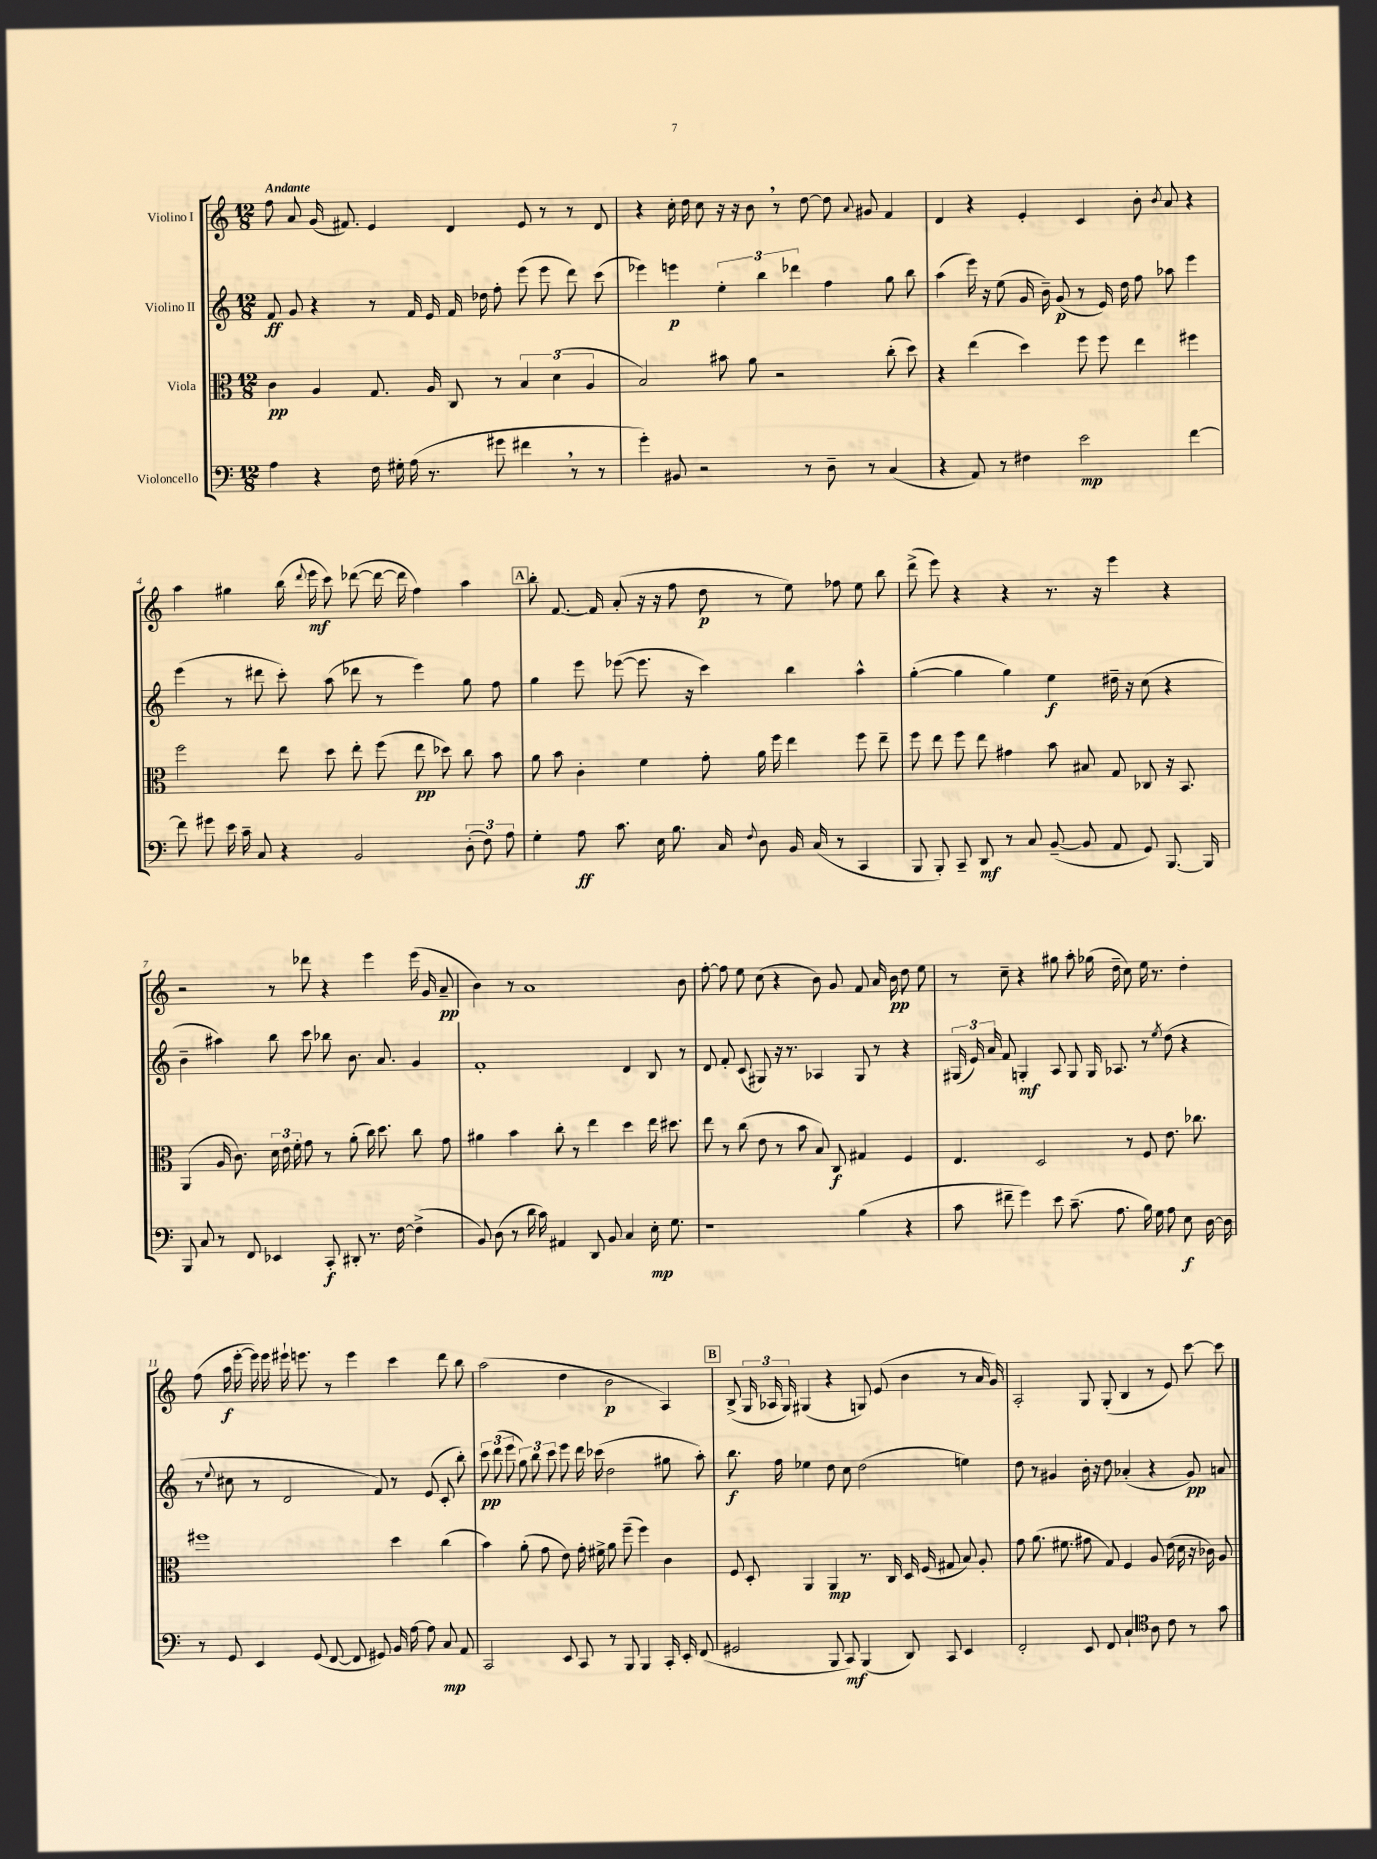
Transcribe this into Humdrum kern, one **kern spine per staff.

**kern	**dynam	**kern	**dynam	**kern	**dynam	**kern	**dynam
*part4	*part4	*part3	*part3	*part2	*part2	*part1	*part1
*staff4	*staff4	*staff3	*staff3	*staff2	*staff2	*staff1	*staff1
*I"Violoncello	*	*I"Viola	*	*I"Violino II	*	*I"Violino I	*
*clefF4	*	*clefC3	*	*clefG2	*	*clefG2	*
*k[]	*	*k[]	*	*k[]	*	*k[]	*
*M12/8	*	*M12/8	*	*M12/8	*	*M12/8	*
=1	=1	=1	=1	=1	=1	=1	=1
!	!	!	!	!	!	!LO:TX:a:B:t=Andante	!
4A\	.	4c\	pp	8f/	ff	8ff\	.
.	.	.	.	8g/	.	8a/	.
4r	.	4A/	.	4r	.	(16g/	.
.	.	.	.	.	.	8.f#X/)	.
16F\	.	8.G/	.	8r	.	4e/	.
16G#X'\	.	.	.	.	.	.	.
(16A\	.	.	.	16f/	.	.	.
8.r	.	16A/	.	16e/	.	.	.
.	.	8C/	.	16f/	.	4d/	.
.	.	.	.	16dd-X\	.	.	.
8g#X\	.	8r	.	8ff'\	.	.	.
4f#X,\	.	6B/	.	(8eee\	.	8e/	.
.	.	.	.	8eee\	.	8r	.
.	.	(6d\	.	.	.	.	.
8r	.	.	.	8ddd\)	.	8r	.
.	.	6A/	.	.	.	.	.
8r	.	.	.	(8ccc\	.	8d/	.
=2	=2	=2	=2	=2	=2	=2	=2
4g'\)	.	2B/)	.	4eee-X\)	.	4r	.
8BB#X/	.	.	.	4eeen\	p	16cc'\	.
.	.	.	.	.	.	16dd\	.
2r	.	.	.	.	.	8cc\	.
.	.	8b#X\	.	6ee'\	.	16r	.
.	.	.	.	.	.	16r	.
.	.	8a\	.	.	.	8b,\	.
.	.	.	.	6bb\	.	.	.
.	.	2r	.	.	.	8r	.
.	.	.	.	6ddd-X\	.	.	.
8r	.	.	.	.	.	[8dd\	.
8D~\	.	.	.	4ff\	.	8dd\]	.
.	.	.	.	.	.	8qqa/	.
8r	.	.	.	.	.	8g#X/	.
(4C/	.	(8cc'\	.	8gg\	.	4f/	.
.	.	8dd\)	.	8bb\	.	.	.
=3	=3	=3	=3	=3	=3	=3	=3
4r	.	4r	.	(4aa\	.	4d/	.
8AA/)	.	(4ee\	.	16eee\)	.	4r	.
.	.	.	.	16r	.	.	.
8r	.	.	.	(8ee\	.	.	.
4F#X\	.	4dd\)	.	16g/	.	4e'/	.
.	.	.	.	16b~\)	.	.	.
.	.	.	.	(8g/	p	.	.
2e\	mp	8ff\	.	8r	.	4c/	.
.	.	8ff\	.	16e/)	.	.	.
.	.	.	.	16dd\	.	.	.
.	.	4ee\	.	8ff\	.	8b'\	.
.	.	.	.	.	.	8qb/	.
.	.	.	.	8aa-X\	.	8a/	.
[4f\	.	4ff#X\	.	4eee\	.	4r	.
!!LO:LB:g=z
=4	=4	=4	=4	=4	=4	=4	=4
8f\]	.	2ff\	.	(4eee\	.	4aa\	.
8g#X\	.	.	.	.	.	.	.
16e\	.	.	.	8r	.	4gg#X\	.
16c~\	.	.	.	.	.	.	.
8C/	.	.	.	8ddd#X\	.	.	.
4r	.	8ee\	.	8ccc'\)	.	(16bb\	.
.	.	.	.	.	.	8qqddd/	.
.	.	.	.	.	.	16eee\	mf
.	.	8dd\	.	(8aa\	.	8ccc\)	.
2BB/	.	8ee'\	.	8ddd-X\	.	([8ddd-X\	.
.	.	(8ff\	.	8r	.	16ddd-\_	.
.	.	.	.	.	.	16ddd-\]	.
.	.	8ee\	pp	4eee\)	.	4ff\)	.
.	.	8dd-X\)	.	.	.	.	.
(12D'\	.	8cc\	.	8gg\	.	4aa\	.
12F\)	.	.	.	.	.	.	.
.	.	8b\	.	8ff\	.	.	.
12A\	.	.	.	.	.	.	.
!!LO:REH:place=s1:t=A
=5	=5	=5	=5	=5	=5	=5	=5
4G'\	.	8a\	.	4gg\	.	8bb'\	.
.	.	8b\	.	.	.	[8.f/	.
8A\	ff	4c'\	.	8eee\	.	.	.
.	.	.	.	.	.	16f/]	.
8.c\	.	.	.	([8eee-X\	.	(8a'/	.
.	.	4f\	.	8.eee-\]	.	16r	.
16E\	.	.	.	.	.	16r	.
8.B\	.	.	.	.	.	8ff\	.
.	.	.	.	16r	.	.	.
.	.	8g'\	.	4ccc\)	.	8dd\	p
16C/	.	.	.	.	.	.	.
8qqF/	.	.	.	.	.	.	.
8D\	.	16a\	.	.	.	8r	.
.	.	16ff\	.	.	.	.	.
16BB/	.	4ee\	.	4bb\	.	8ee\)	.
(16C/	.	.	.	.	.	.	.
8r	.	.	.	.	.	8ff-X\	.
4CC/	.	8ff\	.	4aa^^\	.	8ee\	.
.	.	8ee~\	.	.	.	8bb\	.
=6	=6	=6	=6	=6	=6	=6	=6
8BBB/	.	8ff\	.	([4gg'\	.	(8ddd^\	.
8BBB'/)	.	8ee\	.	.	.	8eee\)	.
8CC~/	.	8ff\	.	4gg\]	.	4r	.
8DD/	mf	8ee\	.	.	.	.	.
8r	.	4g#X\	.	4gg\)	.	4r	.
8C/	.	.	.	.	.	.	.
([8BB~/	.	8b\	.	4ee\	f	8.r	.
8BB/]	.	8B#X/	.	.	.	.	.
.	.	.	.	.	.	16r	.
8AA/	.	8G/	.	16dd#X~\	.	4eee\	.
.	.	.	.	16r	.	.	.
8GG/)	.	8C-X/	.	(8cc\	.	.	.
[8.BBB/	.	16r	.	4r	.	4r	.
.	.	8.BB/	.	.	.	.	.
16BBB/]	.	.	.	.	.	.	.
!!LO:LB:g=z
=7	=7	=7	=7	=7	=7	=7	=7
8BBB/	.	(4AA/	.	4b~\	.	2r	.
8C/	.	.	.	.	.	.	.
8r	.	16A/	.	4aa#X\)	.	.	.
.	.	8.c\)	.	.	.	.	.
8FF/	.	.	.	.	.	.	.
4EE-X/	.	24d\	.	8bb\	.	8r	.
.	.	24e\	.	.	.	.	.
.	.	24f'\	.	.	.	.	.
.	.	8g\	.	8ccc\	.	8ddd-X\	.
8CC'/	f	8r	.	8bb-X\	.	4r	.
8DD#X'/	.	(8a'\	.	8.b\	.	.	.
8.r	.	16cc\)	.	.	.	4eee\	.
.	.	8.dd\	.	8.a/	.	.	.
[16F\	.	.	.	.	.	.	.
(4F^\]	.	8cc\	.	4g/	.	(16eee\	.
.	.	.	.	.	.	16g/	.
.	.	8g\	.	.	.	8a~/	pp
=8	=8	=8	=8	=8	=8	=8	=8
8BB/)	.	4a#X\	.	1f'	.	4b\)	.
(8D\	.	.	.	.	.	.	.
8r	.	4b\	.	.	.	8r	.
16d\	.	.	.	.	.	1a	.
16c\)	.	.	.	.	.	.	.
4AA#X/	.	8cc'\	.	.	.	.	.
.	.	8r	.	.	.	.	.
8DD/	.	4ee\	.	.	.	.	.
8BB/	.	.	.	.	.	.	.
4C/	.	4dd\	.	4d/	.	.	.
16E'\	mp	16ee\	.	8B/	.	.	.
8.G\	.	8.dd#X\	.	.	.	.	.
.	.	.	.	8r	.	8b\	.
=9	=9	=9	=9	=9	=9	=9	=9
1r	.	8ee\	.	8d/	.	[8ff'\	.
.	.	8r	.	8f'/	.	8ff\]	.
.	.	(8cc\	.	(8c/	.	8ee\	.
.	.	8e\	.	8G#X/)	.	(8cc\	.
.	.	8r	.	16r	.	4r	.
.	.	.	.	8.r	.	.	.
.	.	8b\	.	.	.	.	.
.	.	8B/)	.	4A-X/	.	8b\)	.
.	.	8C/	f	.	.	8g/	.
(4B\	.	4G#X/	.	8G#/	.	8f/	.
.	.	.	.	8r	.	16a/	.
.	.	.	.	.	.	16b\	pp
4r	.	4F/	.	4r	.	8dd\	.
.	.	.	.	.	.	8ee\	.
=10	=10	=10	=10	=10	=10	=10	=10
8c\	.	4.E/	.	(24G#X/	.	8r	.
.	.	.	.	24e/)	.	.	.
.	.	.	.	24a/	.	.	.
8f#X~\	.	.	.	8f/	.	8cc~\	.
4g\)	.	.	.	4Gn'/	mf	4r	.
.	.	2D/	.	.	.	.	.
8e\	.	.	.	8A/	.	8gg#X\	.
(8.c~\	.	.	.	8G/	.	8aa'\	.
.	.	.	.	16G/	.	(16gg-X\	.
8.A\	.	.	.	8.A-X/	.	16dd~\	.
.	.	8r	.	.	.	8cc\)	.
16B\)	.	8F/	.	8r	.	16ee\	.
16G\	.	.	.	.	.	8.r	.
.	.	.	.	8qee/	.	.	.
8A\	.	8.e\	.	(8dd\	.	.	.
8E\	f	.	.	4r	.	4dd'\	.
.	.	8.cc-X\	.	.	.	.	.
[16D\	.	.	.	.	.	.	.
16D\]	.	.	.	.	.	.	.
!!LO:LB:g=z
=11	=11	=11	=11	=11	=11	=11	=11
8r	.	1ff#X	.	8r	.	(8ff\	.
.	.	.	.	8qqee/	.	.	.
8GG/	.	.	.	8cc#X\	.	16aa\	f
.	.	.	.	.	.	[16eee'\	.
4EE/	.	.	.	8r	.	16eee\])	.
.	.	.	.	.	.	16eee\	.
.	.	.	.	2d/	.	16eee#X`\	.
.	.	.	.	.	.	8.eeen\	.
(8GG/	.	.	.	.	.	.	.
[8FF/	.	.	.	.	.	8r	.
8FF/]	.	.	.	.	.	4eee\	.
8GG#X/)	.	.	.	8f/)	.	.	.
16BB/	.	4dd\	.	8r	.	4ccc\	.
[16A\	.	.	.	.	.	.	.
8A\]	.	.	.	(8e/	.	.	.
8C/	mp	(4cc\	.	8c'/	.	8ddd\	.
8AA/	.	.	.	8bb'\)	.	8bb\	.
=12	=12	=12	=12	=12	=12	=12	=12
2CC/	.	4b\)	.	12ccc\	pp	(2aa\	.
.	.	.	.	(12ddd\	.	.	.
.	.	.	.	12eee\	.	.	.
.	.	(8a'\	.	12gg\)	.	.	.
.	.	.	.	12bb\	.	.	.
.	.	8g\	.	.	.	.	.
.	.	.	.	12ccc\	.	.	.
8EE/	.	8e\)	.	8eee\	.	4dd\	.
8CC/	.	16g'\	.	16ddd\	.	.	.
.	.	16f#X^\	.	(16ccc-X\	.	.	.
8r	.	8a\	.	2dd\	.	2b\	p
8BBB/	.	(8ff~\	.	.	.	.	.
4BBB/	.	4ff\)	.	.	.	.	.
16CC'/	.	4c\	.	8gg#X\	.	4A/)	.
16EE'/	.	.	.	.	.	.	.
(8FF/	.	.	.	8aa'\)	.	.	.
!!LO:REH:place=s1:t=B
=13	=13	=13	=13	=13	=13	=13	=13
2GG#X/	.	8F/	.	8.bb\	f	(8B^/	.
.	.	8D'/	.	.	.	24G/	.
.	.	.	.	.	.	24A-X/	.
.	.	.	.	16ff\	.	.	.
.	.	.	.	.	.	24G/)	.
.	.	4AA/	.	4ee-X\	.	(4G#X/	.
8BBB/	.	4AA/	mp	8dd\	.	4r	.
8CC/)	mf	.	.	8cc\	.	.	.
(4BBB/	.	8.r	.	(2dd\	.	8Gn/)	.
.	.	.	.	.	.	(8e/	.
.	.	16C/	.	.	.	.	.
8DD/)	.	16D/	.	.	.	4b\	.
.	.	(16F/	.	.	.	.	.
8CC/	.	8G#X/	.	.	.	.	.
4EE/	.	8B/)	.	4een\)	.	8r	.
.	.	8A'/	.	.	.	16a/	.
.	.	.	.	.	.	16g/)	.
=14	=14	=14	=14	=14	=14	=14	=14
2FF'/	.	8g\	.	8dd\	.	2A'/	.
.	.	(8.a\	.	8r	.	.	.
.	.	.	.	4g#X/	.	.	.
.	.	8.f#X\	.	.	.	.	.
8EE/	.	8g#X\	.	16b'\	.	8G/	.
.	.	.	.	16r	.	.	.
8FF/	.	8G/)	.	8dd\	.	(8G'/	.
4C`/	.	4F/	.	(4a-X'/	.	4B/	.
*clefC4	*	*	*	*	*	*	*
8A\	.	8A/	.	4r	.	8r	.
8c\	.	(16e\	.	.	.	8e/)	.
.	.	16d\	.	.	.	.	.
8r	.	16r	.	8g#/)	pp	[8ccc\	.
.	.	16c-X\)	.	.	.	.	.
8g\	.	8A/	.	8an/	.	8ccc\]	.
==	==	==	==	==	==	==	==
*-	*-	*-	*-	*-	*-	*-	*-
